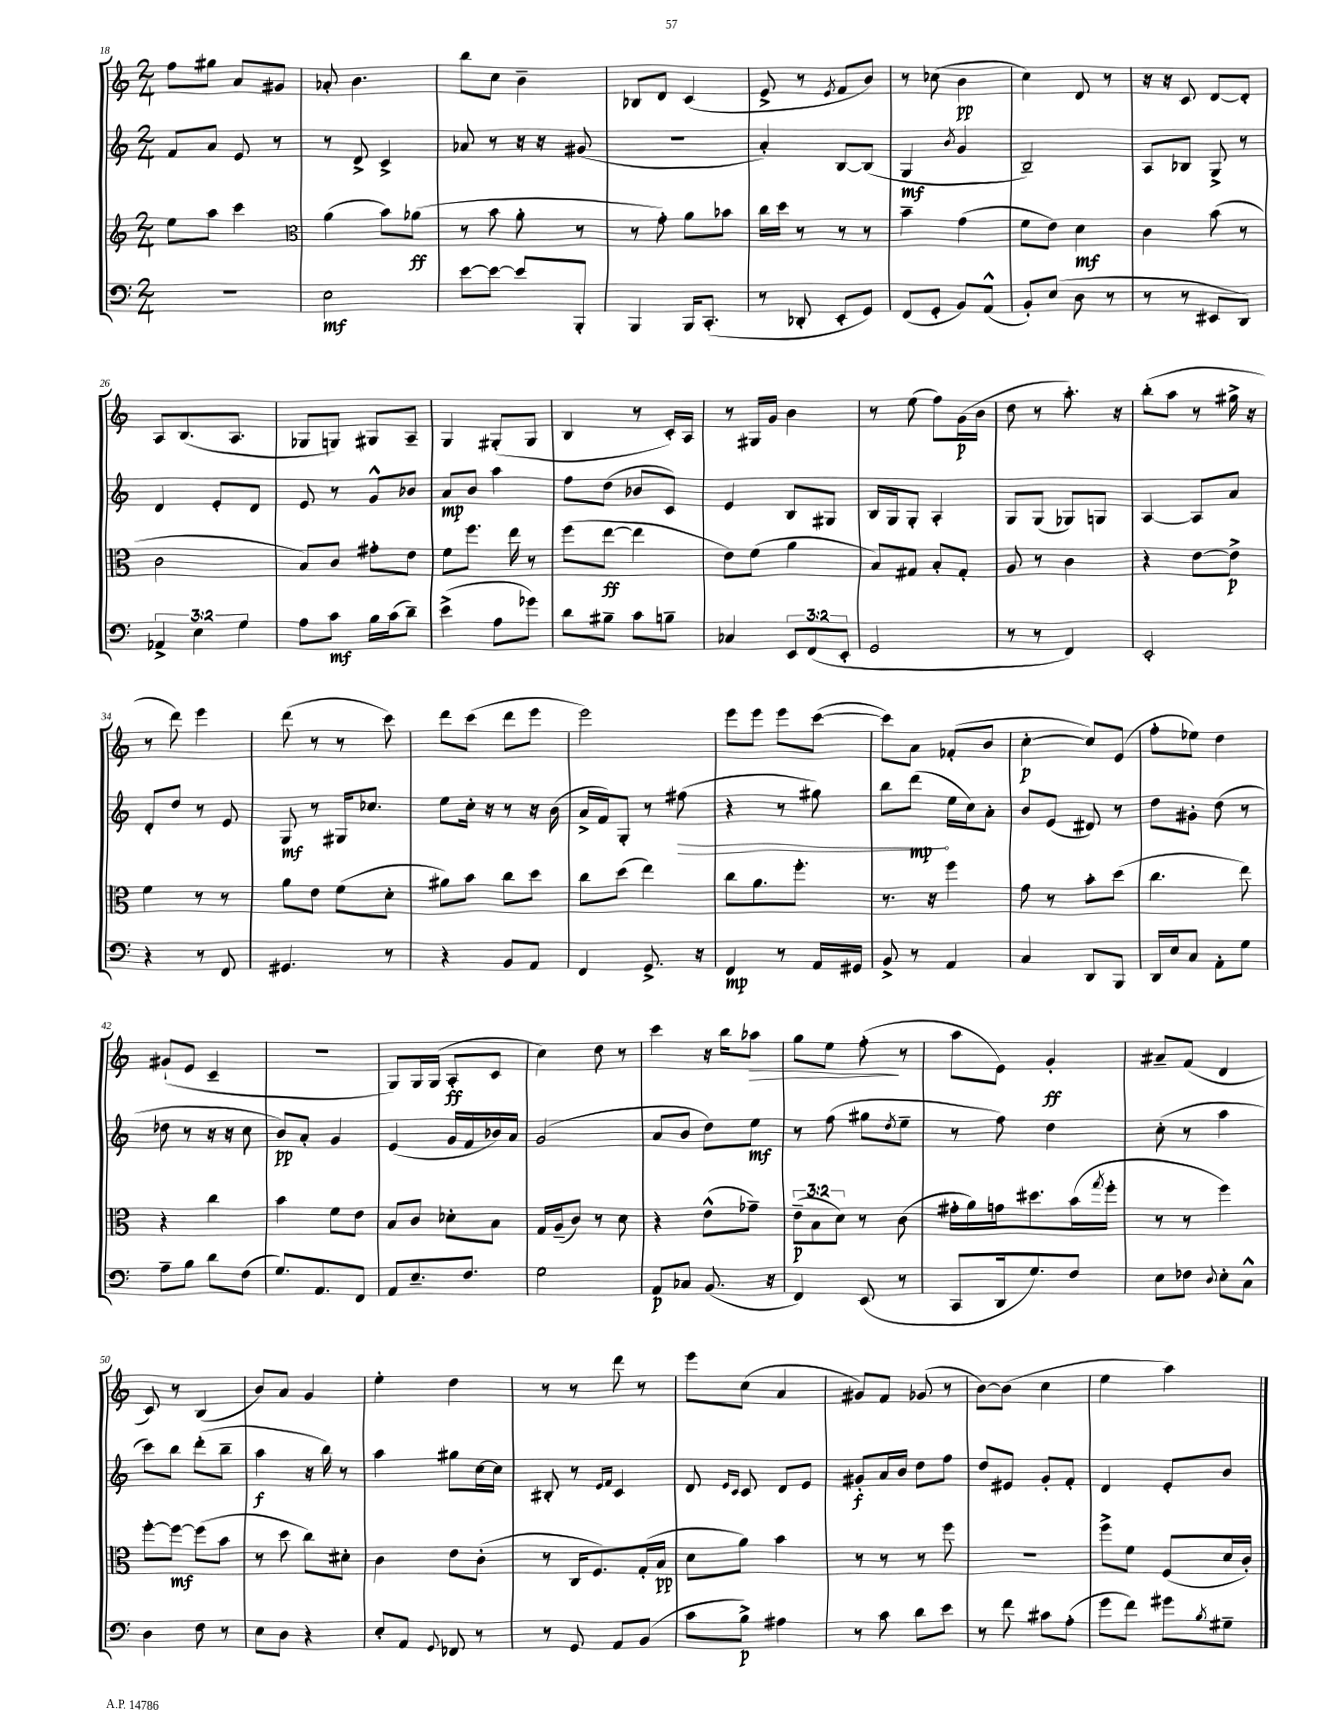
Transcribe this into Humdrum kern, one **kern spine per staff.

**kern	**kern	**kern	**kern
*staff4	*staff3	*staff2	*staff1
*clefF4	*clefG2	*clefG2	*clefG2
*k[]	*k[]	*k[]	*k[]
*M2/4	*M2/4	*M2/4	*M2/4
2r	8ee\L	8f/L	8ff\L
.	8aa\J	8a/J	8gg#\J
.	4ccc\	8e/	8a/L
.	.	8r	8g#/J
=	=	=	=
*	*clefC3	*	*
2E\	(4a\	8r	8a-'/
.	.	8d^/	4.b\
.	8b\L)	4c^/	.
.	(8a-\J	.	.
=	=	=	=
[8e\L	8r	8a-/	8bb\L
8e\_J	8b\	8r	8cc\J
8e/]L	8a'\	16r	4b~\
.	.	16r	.
8BBB'/J	8r	(8g#/	.
=	=	=	=
4BBB/	8r	2r	8B-/L
.	8g'\)	.	8d/J
16BBB/LK	8a\L	.	(4c/
(8.CC'/J	.	.	.
.	8b-\J	.	.
=	=	=	=
8r	16cc\LL	4a'/)	8e^/
.	16dd\JJ	.	.
8DD-'/	8r	.	8r
.	.	.	8qe/
8EE'/L	8r	[8B/L	8f/L
8GG/J)	8r	(8B/]J	8b/J)
=	=	=	=
(8FF/L	4b~\	4G/	8r
8GG'/J	.	.	(8cc-\
.	.	8qb/	.
8BB/L)	(4g\	4g/	4b\
(8AA^^/J	.	.	.
=	=	=	=
8BB'/L)	8f\L	2B~/)	4cc\)
(8E/J	8e\J)	.	.
8D\	4d\	.	8d/
8r	.	.	8r
=	=	=	=
8r	4c\	8A/L	16r
.	.	.	16r
8r	.	8B-/J	8c/
8EE#/L	(8b\	8G^/	[8d/L
8DD/J)	8r	8r	8d'/]J
=	=	=	=
6AA-^/	2c\	4d/	8A/L
.	.	.	(8.B/
6E\	.	.	.
.	.	8e'/L	.
.	.	.	8.A/J
6G\	.	.	.
.	.	8d/J	.
=	=	=	=
8A\L	8B/L)	8e/	8G-/L
8c\J	8c/J	8r	8G/J)
16B\LL	8g#'\L	8g^^/L	8G#/L
(16c\J	.	.	.
8d~\J)	8e\J	8b-/J	8A~/J
=	=	=	=
(4e^\	8f\L	8a/L	4G/
.	8.ff\J	8b/J	.
8A\L	.	4aa\	(8G#'/L
.	16ee\	.	.
8g-\J)	8r	.	8G#/J
=	=	=	=
8d\L	(8ff\L	8ff\L	4B/
8B#~\J	[8ee\J	(8dd\J	.
8c\L	4ee\]	8b-/L	8r
8B~\J	.	8c/J)	16c'/LL)
.	.	.	16A/JJ
=	=	=	=
4C-/	8e\L)	4e/	8r
.	(8f\J	.	16G#/LL
.	.	.	16g/JJ
12EE/L	4a\	8B/L	4b\
(12FF/	.	.	.
.	.	8G#/J	.
12EE'/J	.	.	.
=	=	=	=
2GG/	8B/L)	16B/LL	8r
.	.	16G/J	.
.	8G#/J	8G'/J	(8ee\
.	8B'/L	4A'/	8ff\L)
.	8G#'/J	.	(16g\L
.	.	.	16b\JJ
=	=	=	=
8r	8A/	8G/L	8dd\
8r	8r	(8G/J	8r
4FF/)	4c\	8G-/L)	8.aa'\)
.	.	8G/J	.
.	.	.	16r
=	=	=	=
2EE'/	4r	[4A/	(8bb'\L
.	.	.	8aa\J
.	[8e\L	8A/]L	8r
.	8e^\]J	8a/J	16gg#^\
.	.	.	16r
=	=	=	=
4r	4f\	8d'/L	8r
.	.	8dd/J	8ddd\)
8r	8r	8r	4eee\
8FF/	8r	8e/	.
=	=	=	=
4.GG#/	8a\L	8G/	(8ddd\
.	8e\J	8r	8r
.	(8f\L	16G#/LK	8r
.	.	8.cc-/J	.
8r	8d'\J	.	8ccc\)
=	=	=	=
4r	8a#\L)	8ee\L	8ddd\L
.	8b\J	16cc'\Jk	(8ccc\J
.	.	16r	.
8BB/L	8cc\L	8r	8ddd\L
8AA/J	8dd\J	16r	8eee\J
.	.	(16b\	.
=	=	=	=
4FF/	8cc\L	16a^/LL	2eee\)
.	.	16f/J)	.
.	(8dd\J	8G'/J	.
8.GG^/	4ee\)	8r	.
.	.	(8ff#\	.
16r	.	.	.
=	=	=	=
4FF/	8cc\L	4r	8eee\L
.	8.a\	.	8eee\J
8r	.	8r	8eee\L
.	8.ff'\J	.	.
16AA/LL	.	8gg#\)	([8ccc\J
16GG#/JJ	.	.	.
=	=	=	=
8BB^/	8.r	8bb\L	8ccc\]L)
8r	.	(8ddd\J	8a\J
.	16r	.	.
4AA/	4ff\	16ee\LL	(8f-'/L
.	.	16cc\J)	.
.	.	8a'\J	8b/J
=	=	=	=
4C/	8g\	8b/L	[4cc'\
.	8r	(8e/J	.
8DD/L	8b'\L	8d#/)	8cc/]L)
8BBB/J	(8dd\J	8r	(8e/J
=	=	=	=
16DD/LL	4.cc\	8dd\L	8ff'\L
16E/J	.	.	.
8C/J	.	8g#'\J	8ee-\J)
8AA'\L	.	(8dd\	4dd\
8G\J	8ee\)	8r	.
=	=	=	=
8A~\L	4r	8dd-\	(8g#`/L
8B\J	.	8r	8e/J
8d\L	4cc\	16r	4c~/
.	.	16r	.
(8F\J	.	8cc\	.
=	=	=	=
8.G/L)	4b\	8b/L)	2r
.	.	8a'/J	.
8.AA/	.	.	.
.	8f\L	4g/	.
8FF/J	8e\J	.	.
=	=	=	=
8AA/L	8B/L	(4e/	8G/L)
8.E~/	8c/J	.	16G/L
.	.	.	(16G/JJ
.	8d-'\L	16g/LL	8A'/L
8.F/J	.	16f/	.
.	8B\J	16b-/)	8c/J
.	.	16a/JJ	.
=	=	=	=
2G\	16G/LL	(2g/	4cc\)
.	(16A~/J	.	.
.	8c/J)	.	.
.	8r	.	8dd\
.	8d\	.	8r
=	=	=	=
8AA/L	4r	8a/L	4ccc\
8C-/J	.	8b/J	.
(8.BB/	(8e^^\L	8dd\L)	16r
.	.	.	16bb\LK
.	8g-~\J)	8ee\J	8aa-\J
16r	.	.	.
=	=	=	=
4FF/)	(12e~\L	8r	8gg\L
.	12B\	.	.
.	.	(8ff\	8ee\J
.	12d\J)	.	.
(8EE/	8r	8gg#\L	(8ff'\
.	.	8qdd/	.
8r	(8c\	8ee~\J	8r
=	=	=	=
8CC/L	16g#'\LL	8r	8aa\L
.	16a\)	.	.
16DD/k	16g\J	8ff\)	8e\J)
8.G/)	8.dd#\	.	.
.	.	4dd\	4g'/
8F/J	(16b\L	.	.
.	8qgg/	.	.
.	16ff'\JJ	.	.
=	=	=	=
8E\L	8r	(8cc'\	8a#~/L
8F-\J	8r	8r	(8f/J
8qqD/	.	.	.
8E'\L	4ff\)	4aa\	4d/
8C^^\J	.	.	.
=	=	=	=
4D\	[8ff'\L	8ccc\L)	8c/)
.	8ff\_J	8bb\J	8r
8F\	(8ff\]L	(8ddd'\L	(4B/
8r	8b\J	8bb~\J	.
=	=	=	=
8E\L	8r	4aa\	8b/L)
8D\J	8dd\	.	8a/J
4r	8cc\L)	16r	4g/
.	.	16bb\)	.
.	8d#'\J	8r	.
=	=	=	=
8E'/L	4c\	4aa\	4ee'\
8AA/J	.	.	.
8qqGG/	.	.	.
8FF-/	8e\L	8gg#\L	4dd\
8r	(8c'\J	[16cc\L	.
.	.	16cc\]JJ	.
=	=	=	=
8r	8r	8B#'/	8r
8GG/	16C/LK	8r	8r
.	8.F/)	.	.
.	.	16qqe/LL	.
.	.	16qqf/JJ	.
8AA/L	.	4c/	8ddd\
(8BB/J	(16G'/L	.	8r
.	16B/JJ	.	.
=	=	=	=
8c\L	8d\L	8d/	8eee\L
.	.	16qqe/LL	.
.	.	16qqc/JJ	.
8B^\J)	8a\J)	8c/	(8cc\J
4A#\	4b\	8d/L	4a/
.	.	8e/J	.
=	=	=	=
8r	8r	8g#'/L	8g#/L)
8c\	8r	16a/L	8f/J
.	.	16b/JJ	.
8d\L	8r	8dd\L	(8g-/
8e\J	8ff\	8ff\J	8r
=	=	=	=
8r	2r	8dd/L	[8b\L)
8f\	.	8e#/J	(8b\]J
8c#\L	.	8g'/L	4cc\
(8A'\J	.	8f'/J	.
=	=	=	=
8g\L	8ff^\L	4d/	4ee\
8f\J)	8f\J	.	.
8g#\L	(8F/L	8e'/L	4aa\)
8qB/	.	.	.
8G#~\J	16d/L	8b/J	.
.	16c'/JJ)	.	.
==	==	==	==
*-	*-	*-	*-
